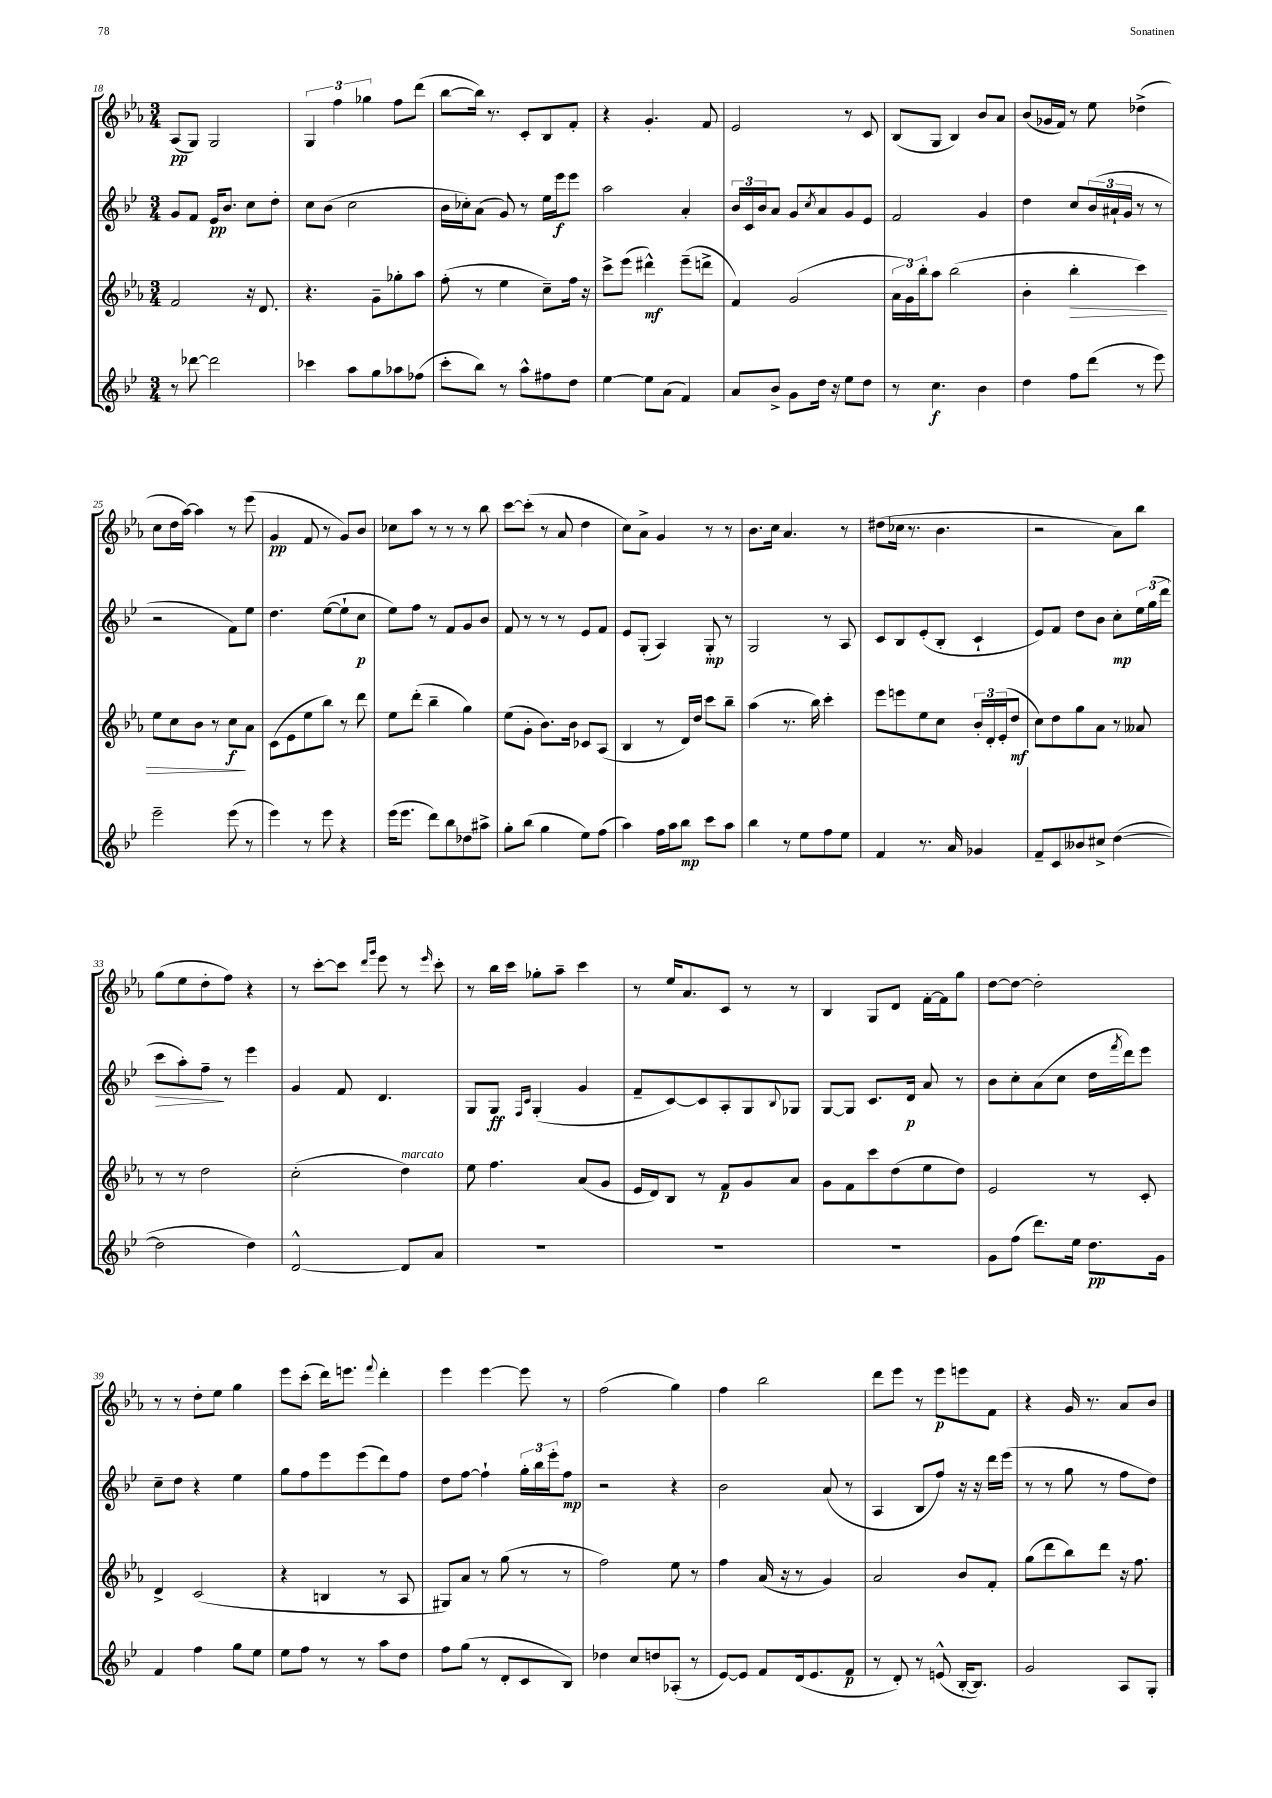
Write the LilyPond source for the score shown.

<<
\new StaffGroup <<
\new Staff = "s0" {
    \clef treble \key ees \major \numericTimeSignature \time 3/4
    aes8\pp( g8) g2 |
    \tuplet 3/2 { g4 f''4 ges''4 } f''8 d'''8( |
    bes''8~ bes''16) r8. c'8-. bes8 f'8-. |
    r4 g'4.-. f'8 |
    ees'2 r8 c'8 |
    bes8( g8 bes4) bes'8 aes'8 |
    bes'8( ges'16 f'16) r8 ees''8 des''4->( |
    c''8 d''16 aes''16~) aes''4 r8 ees'''8( |
    g'4\pp f'8 r8 g'8) bes'8 |
    ces''8 aes''8 r8 r8 r8 bes''8 |
    c'''8~ c'''8-.( r8 aes'8 d''4 |
    c''8) aes'8-> g'4 r8 r8 |
    bes'8. c''16 aes'4. r8 |
    dis''8( ces''16 r8. bes'4. |
    r2 aes'8) bes''8 |
    g''8( ees''8 d''8-. f''8) r4 |
    r8 c'''8~-. c'''8 \grace { d'''16 g'''16 } ees'''8 r8 \grace { ees'''16 } c'''8-. |
    r8 bes''16 c'''16 ges''8-. aes''8-- c'''4 |
    r8 ees''16 aes'8. c'8 r8 r8 |
    bes4 g8 d'8 f'16~-. f'16 g''8 |
    d''8~ d''8~ d''2-. |
    r8 r8 d''8-. ees''8 g''4 |
    ees'''8 c'''8-.( d'''16) e'''8. \appoggiatura { f'''8 } d'''4-. |
    ees'''4 ees'''4~ ees'''8 r8 |
    f''2( g''4) |
    f''4 bes''2 |
    d'''8 ees'''8 r8 ees'''8\p e'''8 f'8 |
    r4 g'16 r8. aes'8 bes'8 \bar "|." |
}
\new Staff = "s1" {
    \clef treble \key bes \major \numericTimeSignature \time 3/4
    g'8 f'8 ees'16\pp bes'8. c''8 d''8-. |
    c''8 bes'8( c''2 |
    bes'16 ces''16-.) a'8( g'8) r8 ees''16 ees'''16\f ees'''8 |
    a''2 a'4-. |
    \tuplet 3/2 { bes'16 c'16 bes'16 } a'8 g'8 \acciaccatura { c''8 } a'8 g'8 ees'8 |
    f'2 g'4 |
    d''4 c''8 \tuplet 3/2 { bes'16( ais'16-! g'16 } r8 r8 |
    r2 f'8) ees''8 |
    d''4. ees''8~( ees''8-! c''8\p |
    ees''8) f''8 r8 f'8 g'8 bes'8 |
    f'8 r8 r8 r8 ees'8 f'8 |
    ees'8 g8-.( a4) g8-.\mp r8 |
    g2 r8 a8 |
    c'8 bes8 ees'8-.( bes8-. c'4-! |
    ees'8) f'8 d''8 bes'8 c''8-.\mp \tuplet 3/2 { ees''16 g''16( d'''16 } |
    c'''8\> a''8-.) f''8--\! r8 ees'''4 |
    g'4 f'8 d'4. |
    g8 g8\ff \grace { f16 c'16 } g4-.( g'4 |
    f'8-- c'8~) c'8 a8-. g8 \appoggiatura { bes8 } ges8 |
    g8~ g8 c'8. d'16\p a'8 r8 |
    bes'8 c''8-. a'8( c''8 d''16 \acciaccatura { f'''8 } d'''16) ees'''8 |
    c''8-- d''8 r4 ees''4 |
    g''8 f''8 ees'''8 ees'''8( d'''8) f''8 |
    d''8 f''8~ f''4-! \tuplet 3/2 { g''16-. bes''16 ees'''16-. } f''8\mp |
    r2 r4 |
    bes'2 a'8( r8 |
    a4 bes8 f''8) r16 r16 d'''16 ees'''16( |
    r8 r8 g''8 r8 f''8 d''8) \bar "|." |
}
\new Staff = "s2" {
    \clef treble \key ees \major \numericTimeSignature \time 3/4
    f'2 r16 d'8. |
    r4. g'8-- ges''8-. aes''8 |
    f''8-.( r8 ees''4 c''8--) f''16 r16 |
    c'''8-> ees'''8( dis'''4-^\mf) ees'''8--( d'''8-> |
    f'4) g'2( |
    \tuplet 3/2 { aes'16 g'16) bes''16-. } aes''8 bes''2( |
    bes'4-. bes''4-.\> c'''4) |
    ees''8 c''8 bes'8 r8 c''8\f\! aes'8 |
    c'8( ees'8 ees''8 bes''8) r8 d'''8 |
    ees''8 d'''8-.( bes''4-- g''4) |
    ees''8( g'8-. bes'8.) bes'16 ces'8 aes8( |
    bes4 r8 d'16) d''16 c'''8 bes''8-- |
    aes''4( r8. bes''16) c'''4-. |
    ees'''8 e'''8 ees''8 c''8 \tuplet 3/2 { bes'16-. d'16-. ees'16-.( } d''8\mf |
    c''8) d''8 g''8 aes'8 r8 aeses'8 |
    r8 r8 d''2 |
    c''2-.( d''4^\markup { \italic "marcato" }) |
    ees''8 f''4. aes'8( g'8 |
    ees'16 d'16) bes8 r8 f'8\p g'8 aes'8 |
    g'8 f'8 c'''8 d''8( ees''8 d''8) |
    ees'2 r8 c'8-. |
    d'4-> c'2( |
    r4 b4 r8 aes8 |
    gis8) aes'8 r8 g''8( r8 r8 |
    f''2) ees''8 r8 |
    f''4 aes'16( r16 r8 g'4) |
    aes'2 bes'8 f'8-. |
    g''8( d'''8 bes''8) d'''8 r16 f''8. \bar "|." |
}
\new Staff = "s3" {
    \clef treble \key bes \major \numericTimeSignature \time 3/4
    r8 des'''8~ des'''2 |
    ces'''4 a''8 g''8 aes''8 fes''8( |
    c'''8-. bes''8) r8 a''8-^ fis''8 d''8 |
    ees''4~ ees''8 a'8( f'4) |
    a'8 bes'8-> g'8 d''16 r16 ees''8 d''8 |
    r8 c''4.\f bes'4 |
    d''4 f''8 d'''8( r8 ees'''8) |
    ees'''2-- ees'''8( r8 |
    ees'''4) r8 ees'''8 r4 |
    ees'''16( ees'''8. d'''8) bes''8 des''8 ais''8-> |
    g''8-. bes''8( g''4 ees''8) f''8( |
    a''4) f''16 a''16 bes''8\mp c'''8 a''8 |
    bes''4 r8 ees''8 f''8 ees''8 |
    f'4 r8. a'16 ges'4 |
    f'8-- c'8 beses'8 cis''8-> d''4~( |
    d''2 d''4) |
    d'2~-^ d'8 a'8 |
    R2. |
    R2. |
    R2. |
    g'8 f''8( d'''8.) ees''16 d''8.\pp g'16 |
    f'4 f''4 g''8 ees''8 |
    ees''8 f''8 r8 r8 a''8 d''8 |
    f''8 g''8( r8 d'8-. c'8 bes8) |
    des''4 c''8 d''8 aes8-.( r8 |
    ees'8~) ees'8 f'8 d'16( ees'8. f'8\p |
    r8 d'8-.) r8 e'8-^( bes16~-. bes8.) |
    g'2 a8 g8-. \bar "|." |
}
>>
>>
\layout { \context { \Score currentBarNumber = #18 } }
